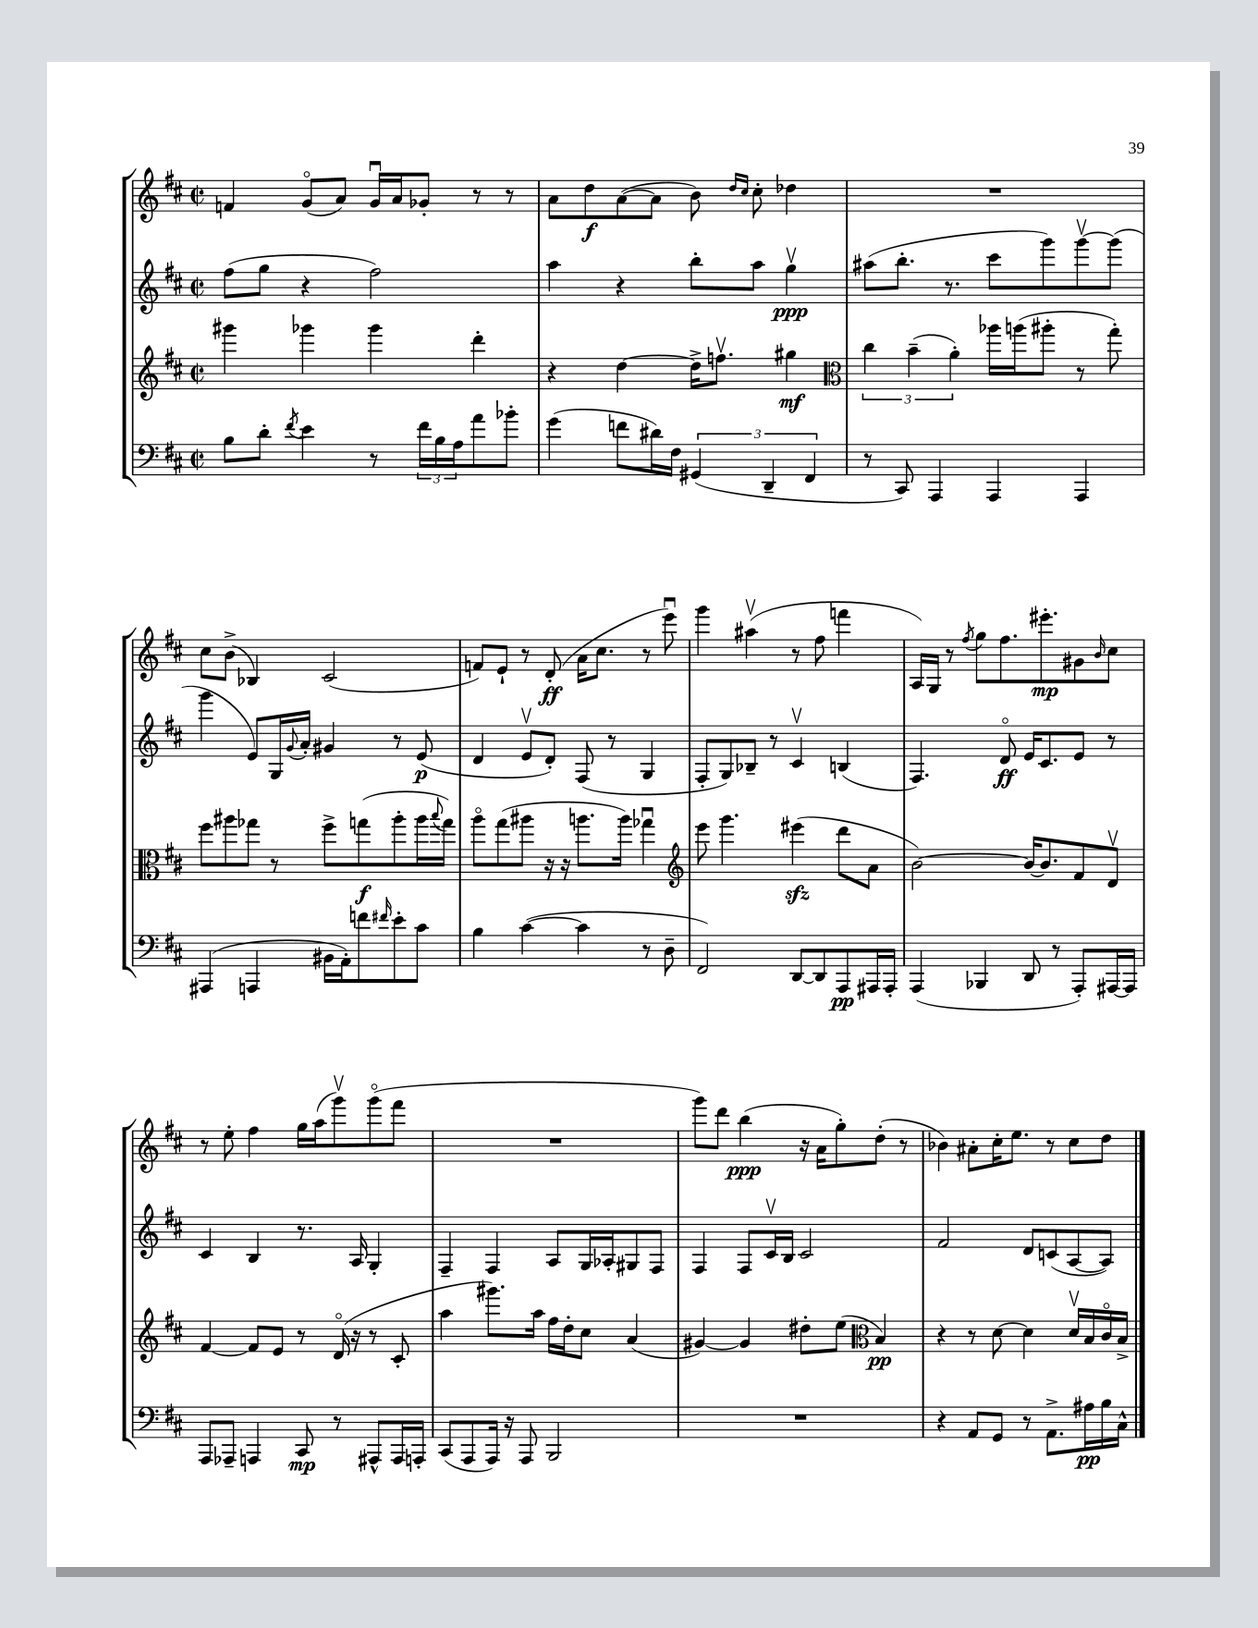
<<
\new StaffGroup <<
\new Staff = "s0" {
    \clef treble \key d \major \defaultTimeSignature \time 2/2
    f'4 g'8\flageolet( a'8) g'16\downbow a'16 ges'8-. r8 r8 |
    a'8 d''8\f a'8~( a'8 b'8) \grace { d''16 cis''16 } cis''8-. des''4 |
    R1 |
    cis''8 b'8->( bes4) cis'2( |
    f'8) e'8-! r8 d'8-.\ff( a'16 cis''8. r8 e'''8\downbow) |
    g'''4 ais''4\upbow( r8 fis''8 f'''4 |
    a16) g16 r8 \acciaccatura { fis''8 } g''8 fis''8. eis'''8.-.\mp gis'8 \grace { b'16 } cis''8 |
    r8 e''8-. fis''4 g''16 a''16( g'''8\upbow) g'''8\flageolet( fis'''8 |
    R1 |
    g'''8) d'''8 b''4\ppp( r16 a'16 g''8-.) d''8-.( r8 |
    bes'4) ais'8-. cis''16-. e''8. r8 cis''8 d''8 \bar "|." |
}
\new Staff = "s1" {
    \clef treble \key d \major \defaultTimeSignature \time 2/2
    fis''8( g''8 r4 fis''2) |
    a''4 r4 b''8-. a''8 g''4\upbow\ppp |
    ais''8( b''8.-. r8. cis'''8 g'''8) g'''8~\upbow g'''8( |
    g'''4 e'8) g16 \appoggiatura { g'8 } a'16-. gis'4 r8 e'8\p( |
    d'4 e'8\upbow d'8-.) fis8( r8 g4 |
    fis8-. g8) bes8-- r8 cis'4\upbow b4( |
    fis4.) d'8\flageolet\ff e'16 cis'8. e'8 r8 |
    cis'4 b4 r8. a16 g4-. |
    fis4-- fis4 a8 g16 aes16-. gis8 fis8 |
    fis4 fis8 cis'16\upbow b16 cis'2 |
    fis'2 d'8 c'8( a8~ a8) \bar "|." |
}
\new Staff = "s2" {
    \clef treble \key d \major \defaultTimeSignature \time 2/2
    gis'''4 ges'''4 ges'''4 d'''4-. |
    r4 d''4~ d''16-> f''8.\upbow gis''4\mf |
    \clef alto \tuplet 3/2 { cis''4 b'4--( a'4-.) } aes''16 a''16( ais''8-. r8 g''8-.) |
    fis''8 ais''8 ges''8 r8 fis''8-> g''8\f( ais''8-. ais''16 \appoggiatura { b''8 } g''16) |
    a''8\flageolet g''8( ais''8 r16 r16 a''8. a''16) ges''4\downbow |
    \clef treble e'''8 g'''4. eis'''4\sfz( d'''8 a'8 |
    b'2~) b'16~ b'8. fis'8 d'8\upbow |
    fis'4~ fis'8 e'8 r8 d'16\flageolet( r16 r8 cis'8-. |
    a''4 gis'''8.) a''16 fis''16 d''16-. cis''8 a'4( |
    gis'4~) gis'4 dis''8-. e''8( \clef alto b4\pp) |
    r4 r8 d'8~ d'4 d'16\upbow b16 cis'16\flageolet b16-> \bar "|." |
}
\new Staff = "s3" {
    \clef bass \key d \major \defaultTimeSignature \time 2/2
    b8 d'8-. \acciaccatura { fis'8 } e'4 r8 \tuplet 3/2 { fis'16 b16 a16 } a'8 bes'8-. |
    g'4( f'8 dis'16) fis16 \tuplet 3/2 { gis,4( d,4-- fis,4 } |
    r8 cis,8) a,,4 a,,4 a,,4 |
    ais,,4( a,,4 bis,16 a,16-.) f'8 \grace { fis'16 } e'8-. cis'8 |
    b4 cis'4~( cis'4 r8 d8-- |
    fis,2) d,8~ d,8 a,,8\pp ais,,16 ais,,16-. |
    a,,4( bes,,4 d,8 r8 a,,8-.) ais,,16~ ais,,16 |
    a,,8 aes,,8-- a,,4 cis,8\mp r8 ais,,8-^ ais,,16 a,,16-. |
    cis,8( a,,8 a,,16) r16 a,,8 b,,2 |
    R1 |
    r4 a,8 g,8 r8 a,8.-> ais16\pp b16 cis16-^ \bar "|." |
}
>>
>>
\layout { \context { \Score \remove "Bar_number_engraver" } }
